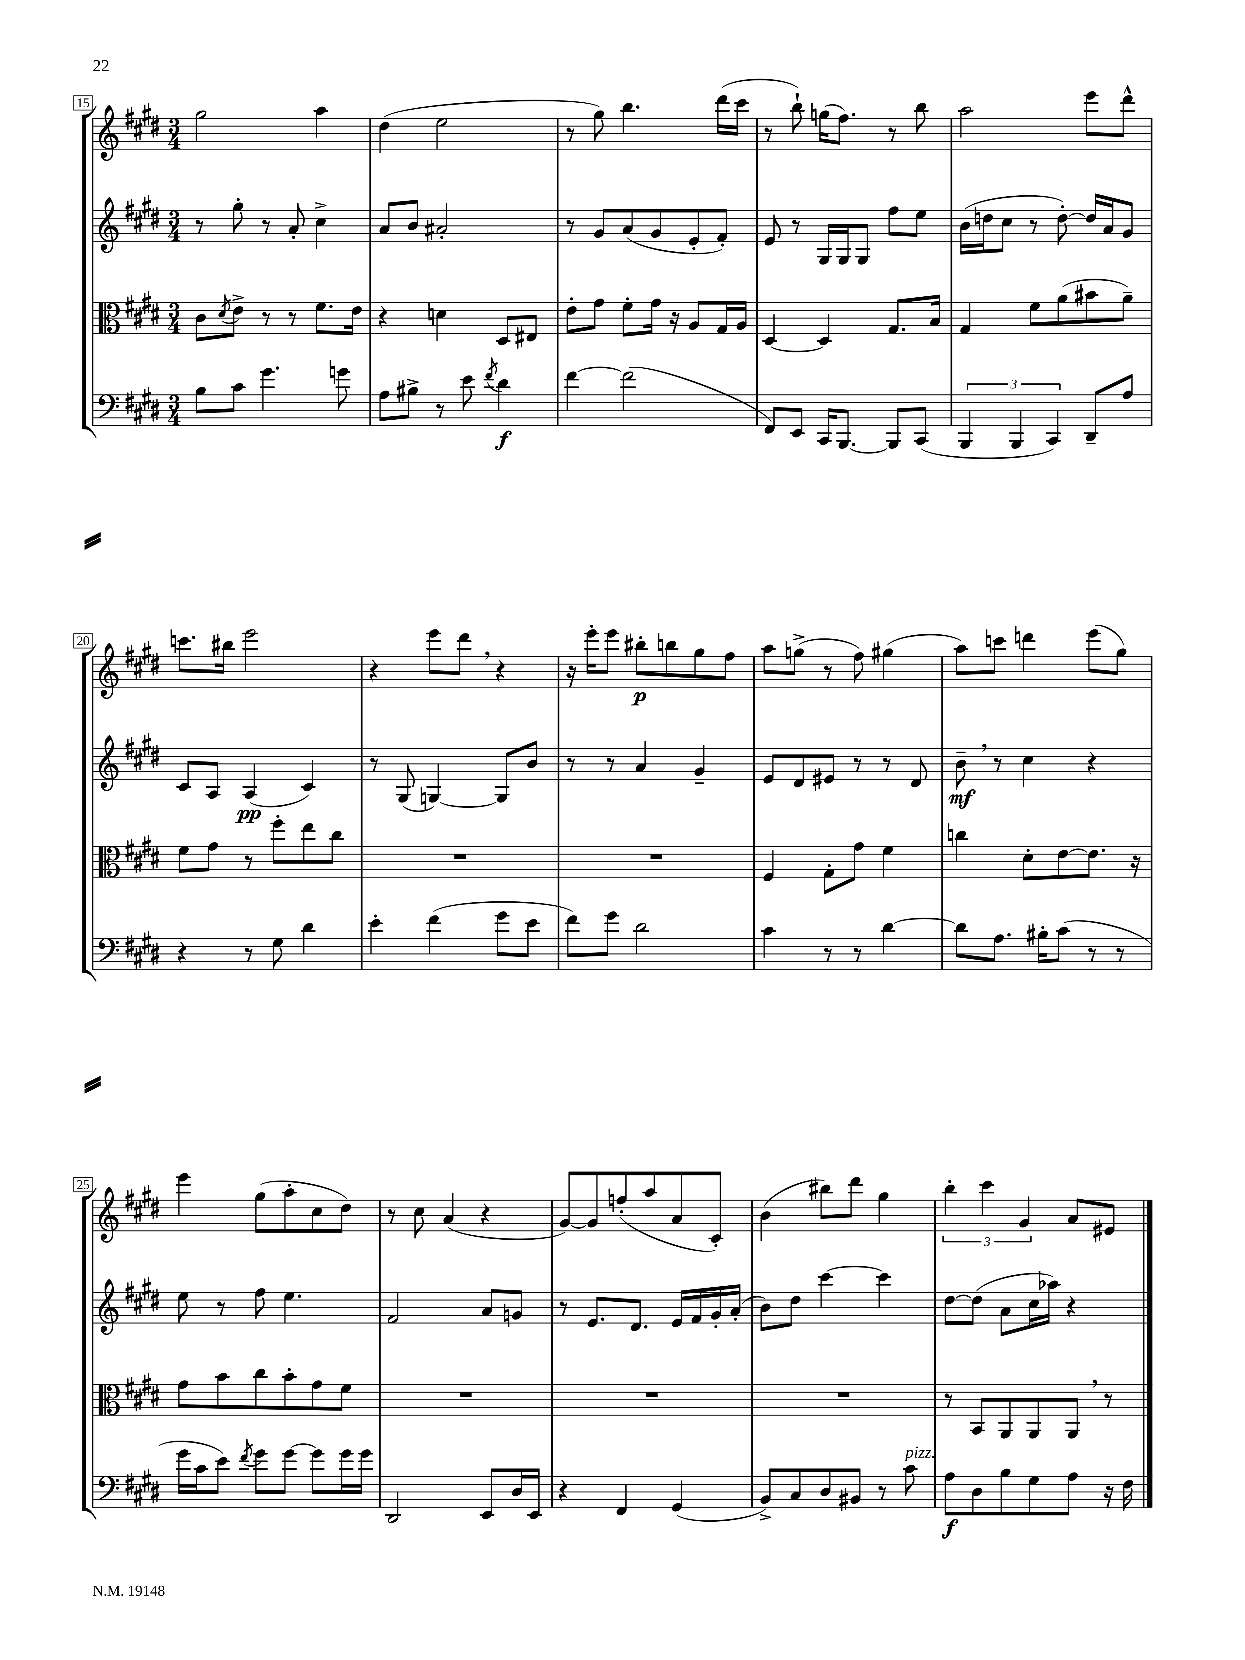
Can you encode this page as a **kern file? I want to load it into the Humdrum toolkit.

**kern	**kern	**kern	**kern
*staff4	*staff3	*staff2	*staff1
*clefF4	*clefC3	*clefG2	*clefG2
*k[f#c#g#d#]	*k[f#c#g#d#]	*k[f#c#g#d#]	*k[f#c#g#d#]
*M3/4	*M3/4	*M3/4	*M3/4
8B	8c#	8r	2gg#
.	8qd#	.	.
8c#	8e^	8gg#'	.
4.g#	8r	8r	.
.	8r	8a'	.
.	8.f#	4cc#^	4aa
8g	.	.	.
.	16e	.	.
=	=	=	=
8A	4r	8a	(4dd#
8B#^	.	8b	.
8r	4d	2a#'	2ee
8e	.	.	.
8qf#	.	.	.
4d#	8D#	.	.
.	8E#	.	.
=	=	=	=
[4f#	8e'	8r	8r
.	8g#	8g#	8gg#)
(2f#]	8f#'	(8a	4.bb
.	16g#	8g#	.
.	16r	.	.
.	8A	8e'	.
.	16G#	8f#')	(16ddd#
.	16A	.	16ccc#
=	=	=	=
8FF#)	[4D#	8e	8r
8EE	.	8r	8bb`)
16CC#	4D#]	16G#	(16gg
[8.BBB	.	16G#	8.ff#)
.	.	8G#	.
8BBB]	8.G#	8ff#	8r
(8CC#	.	8ee	8bb
.	16B	.	.
=	=	=	=
6BBB	4G#	(16b	2aa
.	.	16dd	.
.	.	8cc#	.
6BBB	.	.	.
.	8f#	8r	.
6CC#)	.	.	.
.	(8a	[8dd')	.
8DD#~	8b#	16dd]	8eee
.	.	16a	.
8A	8a~)	8g#	8ddd#^^
=	=	=	=
4r	8f#	8c#	8.ccc
.	8g#	8A	.
.	.	.	16bb#
8r	8r	(4A	2eee
8G#	8ff#'	.	.
4d#	8ee	4c#)	.
.	8cc#	.	.
=	=	=	=
4e'	2.r	8r	4r
.	.	(8G#	.
(4f#	.	[4G)	8eee
.	.	.	8ddd#
8g#	.	8G]	4r
8e	.	8b	.
=	=	=	=
8f#)	2.r	8r	16r
.	.	.	16eee'
8g#	.	8r	8eee
2d#	.	4a	8bb#'
.	.	.	8bb
.	.	4g#~	8gg#
.	.	.	8ff#
=	=	=	=
4c#	4F#	8e	8aa
.	.	8d#	(8gg^
8r	8G#'	8e#	8r
8r	8g#	8r	8ff#)
[4d#	4f#	8r	(4gg#
.	.	8d#	.
=	=	=	=
8d#]	4cc	8b~	8aa)
8.A	.	8r	8ccc
.	8d#'	4cc#	4ddd
16B#'	.	.	.
(8c#	[8e	.	.
8r	8.e]	4r	(8eee
8r	.	.	8gg#)
.	16r	.	.
=	=	=	=
16g#	8g#	8ee	4eee
16c#	.	.	.
8e)	8b	8r	.
8qf#	.	.	.
8g#	8cc#	8ff#	(8gg#
[8g#	8b'	4.ee	8aa'
8g#]	8g#	.	8cc#
16g#	8f#	.	8dd#)
16g#	.	.	.
=	=	=	=
2DD#	2.r	2f#	8r
.	.	.	8cc#
.	.	.	(4a
8EE	.	8a	4r
16D#	.	8g	.
16EE	.	.	.
=	=	=	=
4r	2.r	8r	[8g#)
.	.	8.e	8g#]
4FF#	.	.	(8ff'
.	.	8.d#	.
.	.	.	8aa
(4GG#	.	16e	8a
.	.	16f#	.
.	.	16g#'	8c#')
.	.	(16a'	.
=	=	=	=
8BB^)	2.r	8b)	(4b
8C#	.	8dd#	.
8D#	.	[4ccc#	8bb#)
8BB#	.	.	8ddd#
8r	.	4ccc#]	4gg#
8c#	.	.	.
=	=	=	=
8A	8r	[8dd#	6bb'
8D#	8BB	(8dd#]	.
.	.	.	6ccc#
8B	8AA	8a	.
.	.	.	6g#
8G#	8AA	16cc#	.
.	.	16aa-)	.
8A	8AA	4r	8a
16r	8r	.	8e#
16F#	.	.	.
==	==	==	==
*-	*-	*-	*-
